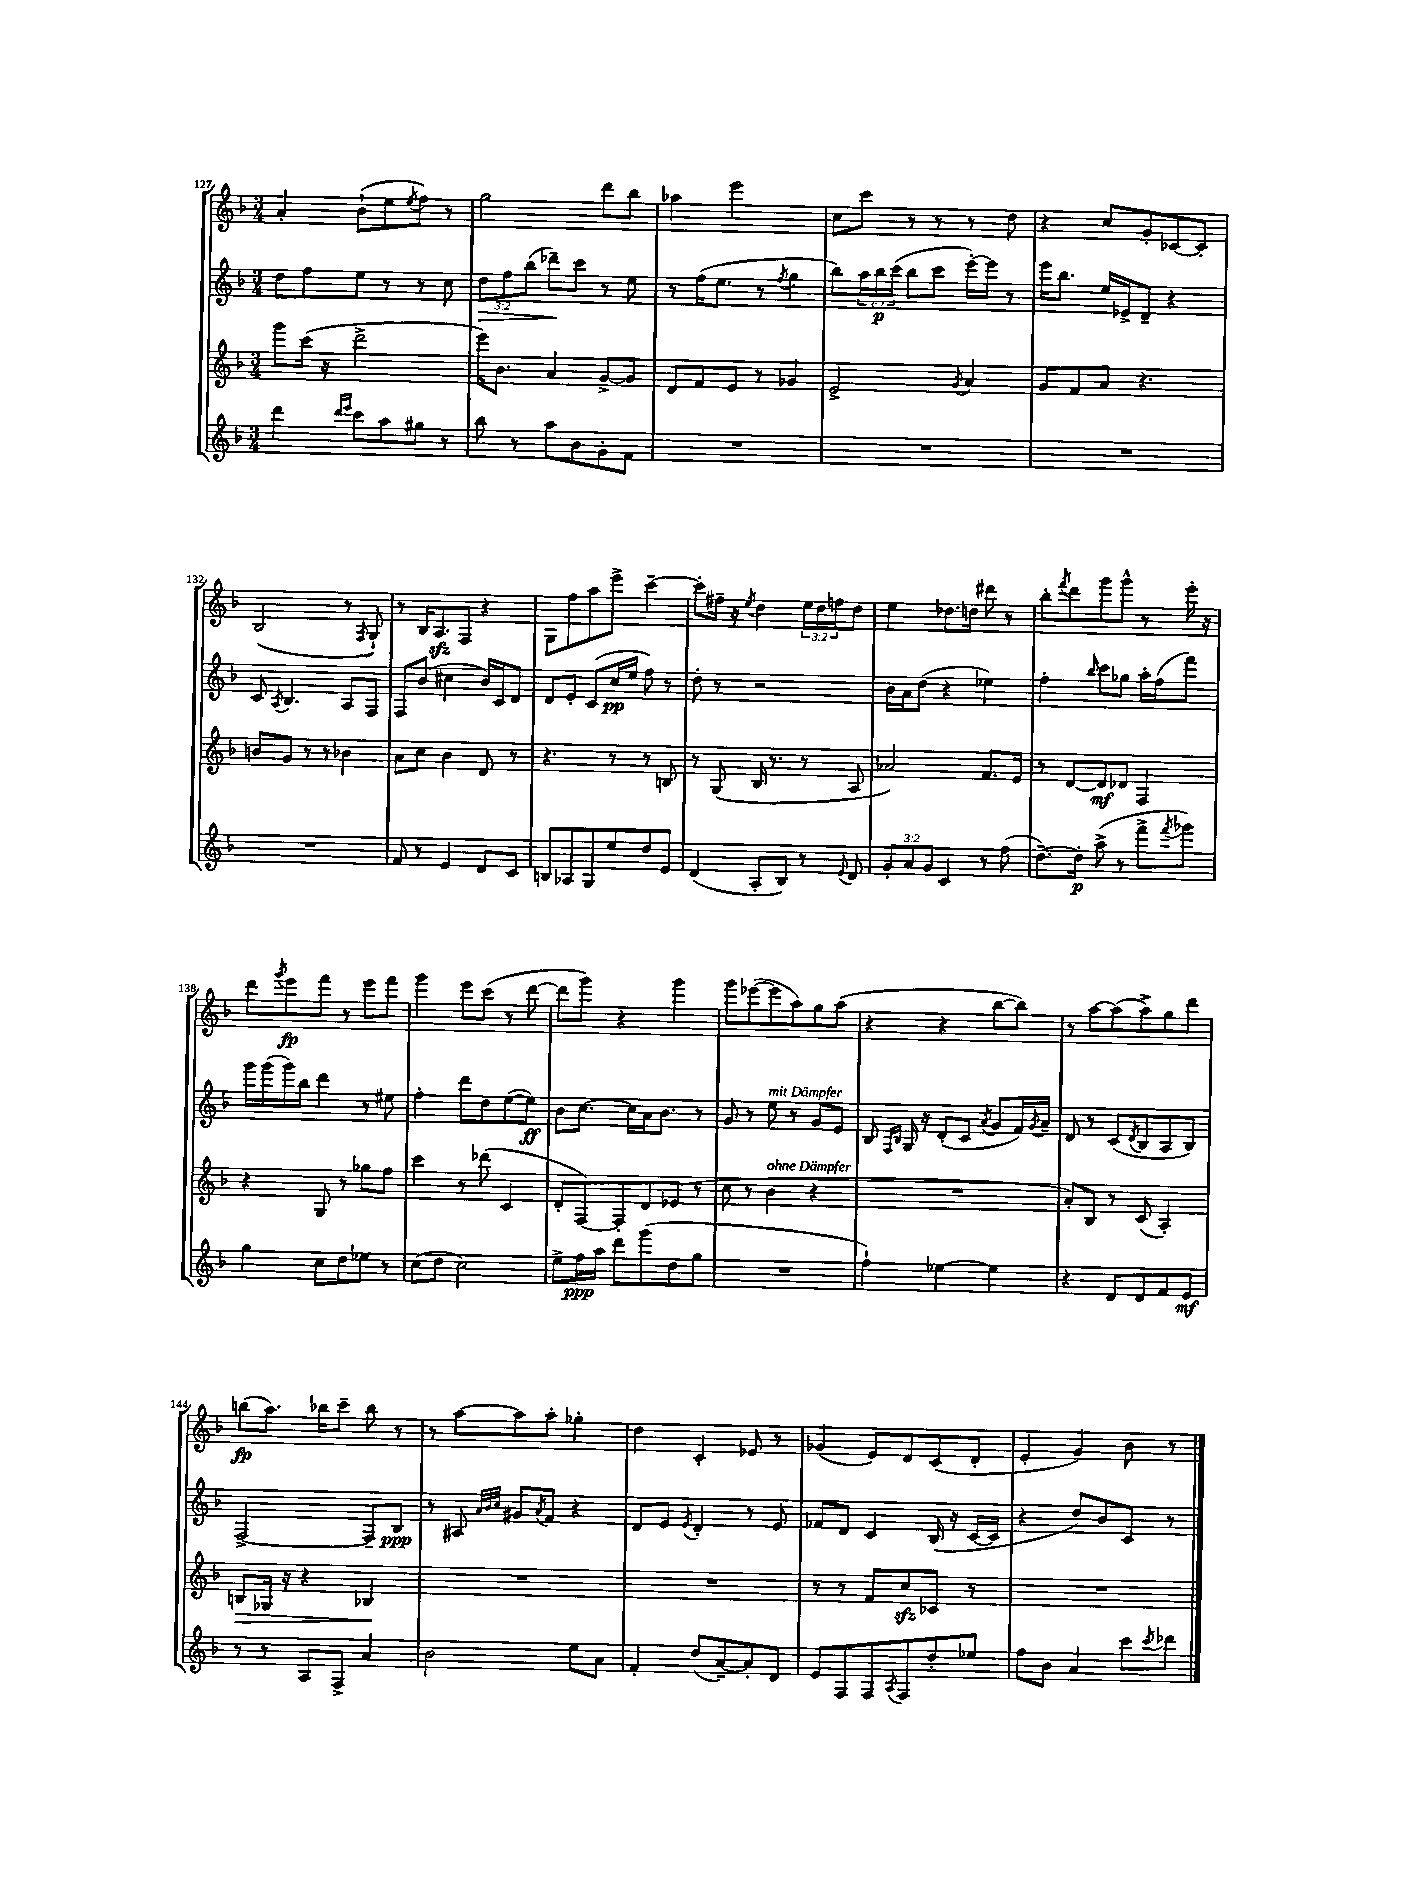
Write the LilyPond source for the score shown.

<<
\new StaffGroup <<
\new Staff = "s0" {
    \clef treble \key f \major \numericTimeSignature \time 3/4 \override Staff.TupletNumber.text = #tuplet-number::calc-fraction-text
    a'4-. bes'8-!( e''8 \acciaccatura { e''8 } f''8) r8 |
    g''2 d'''8 bes''8 |
    aes''4 e'''2 |
    c''8 c'''8 r8 r8 r8 d''8 |
    r4 c''8 g'8-. ces'8~ ces'8-. |
    bes2( r8 \acciaccatura { f8 } g8-!) |
    r8 bes16 a8.\sfz f8 r4 |
    g8 f''8 a''8 e'''8-> c'''4~-- |
    c'''8-. fis''16-- r16 \acciaccatura { e''8 } d''4 \tuplet 3/2 { e''16 d''16 f''16 } d''8 |
    e''4 des''8. d''16 dis'''8 r8 |
    bes''8-. \acciaccatura { f'''8 } d'''8 g'''8 g'''8-^ r8 e'''16-. r16 |
    d'''8 \acciaccatura { g'''8 } e'''8\fp f'''8 r8 e'''8 f'''8 |
    g'''4 e'''8 c'''8( r8 d'''8~ |
    d'''8 g'''8) r4 g'''4 |
    g'''8 ees'''8~( ees'''8 a''8) g''8 a''8( |
    r4 r4 bes''8~ bes''8) |
    r8 a''8~ a''8( a''8->) g''8 d'''8 |
    b''8\fp( a''8.) bes''16 c'''8-- bes''8 r8 |
    r8 a''8~ a''8 a''8-. ges''4-. |
    d''4 c'4-. ees'8 r8 |
    ges'4( e'8) d'8 c'8( d'8-. |
    e'4-. g'4) bes'8 r8 \bar "|." |
}
\new Staff = "s1" {
    \clef treble \key f \major \numericTimeSignature \time 3/4 \override Staff.TupletNumber.text = #tuplet-number::calc-fraction-text
    d''8 f''8 e''8 r8 r8 c''8 |
    \tuplet 3/2 { d''8\> f''8 bes''8( } des'''8--\!) c'''8 r8 e''8 |
    r8 f''16( e''8. r8 \acciaccatura { f''8 } g''4 |
    bes''8) \tuplet 3/2 { a''16 bes''16\p c'''16( } bes''8 c'''8 e'''16~-.) e'''16 r8 |
    e'''16 bes''8. e''16 ees'16-> d'8-- r4 |
    c'8 \acciaccatura { a8 } bes4. a8 f8 |
    f8 bes'8( cis''4 bes'16) c'16 d'8 |
    d'8 e'8-. c'8( c''16\pp e''16 f''8) r8 |
    d''8-. r8 r2 |
    bes'16 a'16 d''8( r4 ees''4) |
    f''4-. \grace { bes''16 } c'''8 ges''8 a''16-. f''16( f'''8) |
    g'''16 g'''16( g'''16) bes''16 d'''4 r8 eis''8 |
    f''4-. d'''8 d''8 e''8~( e''8\ff) |
    bes'8 c''8.~ c''16 a'16 bes'8. r8 |
    g'8 r8 e''8^\markup { \italic "mit Dämpfer" } r8 g'8 e'8 |
    bes8 \grace { f16 bes16 } g16 r16 d'8-.( c'8 \acciaccatura { a'8 } g'8 f'16) \acciaccatura { g'8 } a'16-- |
    d'8 r8 c'8( \acciaccatura { d'8 } bes8 a8 bes8) |
    f2~-> f8-- bes8\ppp |
    r8 ais8 \grace { a'32 bes'32 c''32 } gis'8 \acciaccatura { a'8 } f'8 r4 |
    d'8 e'8 \acciaccatura { e'8 } d'4-. r8 e'8 |
    fes'8 d'8 c'4 bes16( r16 c'16~ c'16 |
    r4 d''8) bes'8 c'8 r8 \bar "|." |
}
\new Staff = "s2" {
    \clef treble \key f \major \numericTimeSignature \time 3/4
    g'''8 c'''16( r16 d'''2-> |
    e'''16) bes'8. a'4 g'8~-> g'8 |
    d'8 f'8 e'8 r8 ges'4 |
    e'2-> \acciaccatura { g'8 } a'4 |
    g'8 f'8 a'8 r4. |
    b'8 g'8 r8 r8 bes'4 |
    a'8 c''8 bes'4 d'8 r8 |
    r4. r8 r8 b8 |
    r8 g8( bes16 r8. r8 a8 |
    aes'2) f'8. e'16 |
    r8 d'8~ d'8\mf des'8 f4 |
    r4 g8 r8 ges''8 f''8 |
    c'''4 r8 des'''8( c'4 |
    d'8-. f8~) f8-. d'8 ees'8( r8 |
    c''8 r8 bes'4^\markup { \italic "ohne Dämpfer" } r4 |
    R2. |
    a'8-.) bes8 r8 c'8( a4-.) |
    b8\> ges16 r16 r4 bes4\! |
    R2. |
    R2. |
    r8 r8 f'8 c''8\sfz ces'8 r8 |
    R2. \bar "|." |
}
\new Staff = "s3" {
    \clef treble \key f \major \numericTimeSignature \time 3/4 \override Staff.TupletNumber.text = #tuplet-number::calc-fraction-text
    d'''4 \grace { d'''16 e'''16 } c'''8 a''8 gis''8 r8 |
    bes''8 r8 a''8 bes'8 g'8-. f'8 |
    R2. |
    R2. |
    R2. |
    R2. |
    f'8 r8 e'4 d'8 c'8 |
    b8 aes8 g8 e''8 d''8 e'8 |
    d'4( a8-. bes8) r8 \appoggiatura { e'8 } d'8 |
    \tuplet 3/2 { g'8-. a'8 g'8 } c'4 r8 f''8( |
    d''8.~--) d''16-.\p a''8->( r8 f'''8-> \acciaccatura { f'''8 } ges'''8) |
    g''4 c''8 d''8 ees''8 r8 |
    c''8( d''8 c''2) |
    e''8-> f''16\ppp a''16 d'''8 g'''8( d''8 g''8 |
    R2. |
    f''4-!) ees''4~ ees''4 |
    r4 d'8 d'8 f'8 e'8\mf |
    r8 r8 a8 f8-> a'4 |
    bes'2 e''8 a'8 |
    f'4-. d''8( a'8~--) a'8-. d'8 |
    e'8 f8 f8 \acciaccatura { a8 } f8 d''8-. ees''8 |
    f''8 bes'8 a'4 c'''8 \acciaccatura { c'''8 } des'''8 \bar "|." |
}
>>
>>
\layout { \context { \Score currentBarNumber = #127 } }
